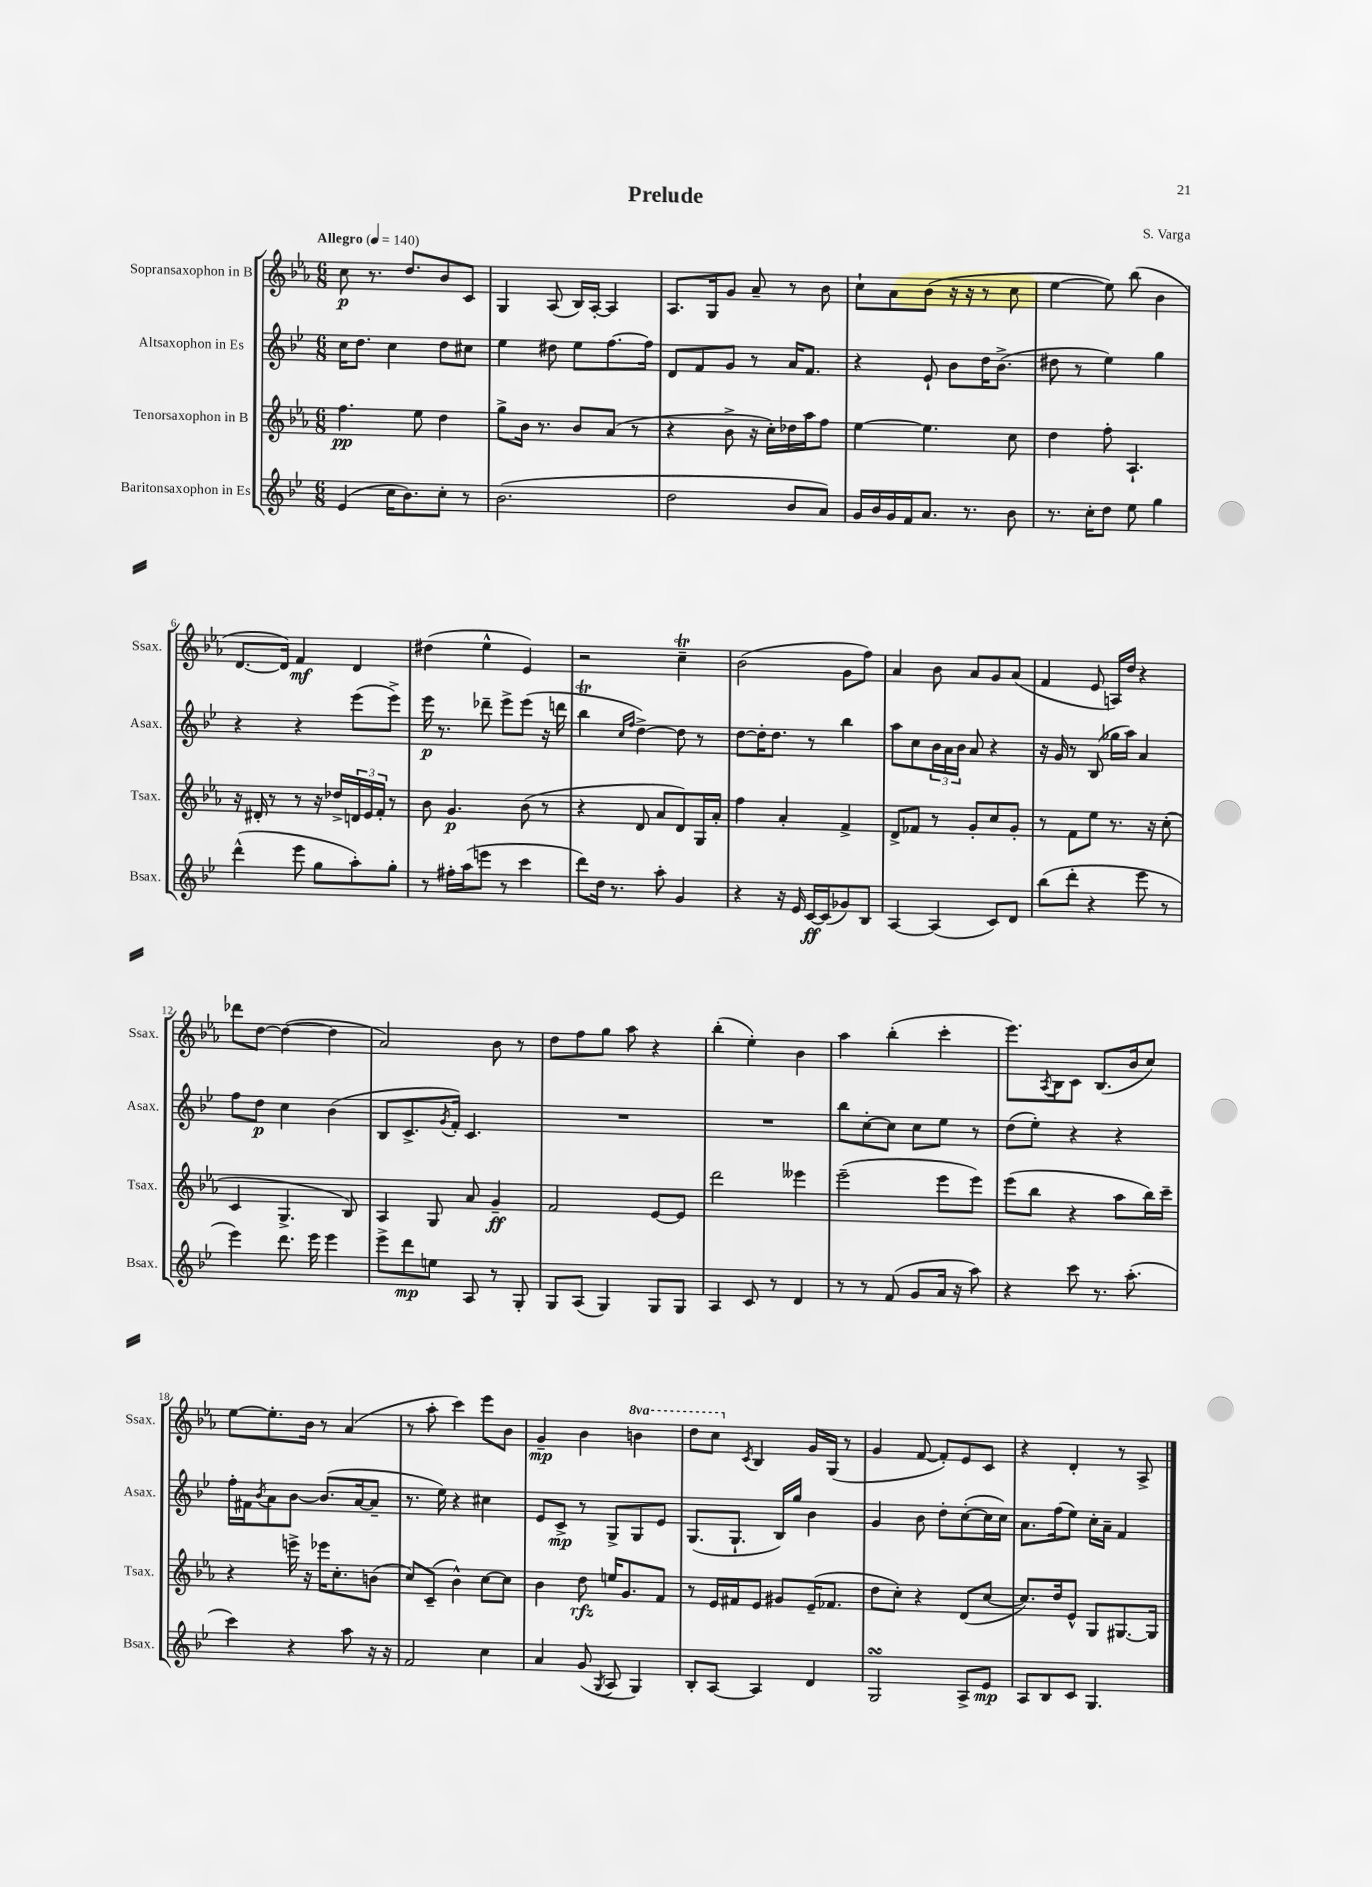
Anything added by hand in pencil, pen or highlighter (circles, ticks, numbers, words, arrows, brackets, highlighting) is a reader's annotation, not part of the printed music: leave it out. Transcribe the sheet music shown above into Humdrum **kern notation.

**kern	**kern	**kern	**kern
*staff4	*staff3	*staff2	*staff1
*clefG2	*clefG2	*clefG2	*clefG2
*k[b-e-]	*k[b-e-a-]	*k[b-e-]	*k[b-e-a-]
*M6/8	*M6/8	*M6/8	*M6/8
*MM140	*MM140	*MM140	*MM140
(4e-/	4.ff\	16cc\LK	8cc\
.	.	8.dd\J	.
.	.	.	8.r
16cc\LK	.	4cc\	.
8.b-\)	.	.	8.dd/L
.	8ee-\	.	.
8cc'\J	4dd\	8dd\L	8b-/
8r	.	8cc#\J	8c/J
=	=	=	=
(2.b-\	8gg^\L	4ee-\	4G/
.	16b-\Jk	.	.
.	8.r	.	.
.	.	8dd#\	(8A-/
.	8b-/L	8ee-\L	16B-/LL)
.	.	.	[16A-'/JJ
.	(8a-/J	[8.ff\	4A-/]
.	8r	.	.
.	.	16ff\]Jk	.
=	=	=	=
2dd\	4r	8d/L	8.A-/L
.	.	8f/	.
.	.	.	16G/k
.	8b-^\	8g/J	8g/J
.	16r	8r	8a-~/
.	16cc'\LL)	.	.
8b-/L	16dd-\	16a/LK	8r
.	16aa-\J	8.f/J	.
8a/J)	8ff\J	.	8b-\
=	=	=	=
16g/LL	[4ee-\	4r	8cc`\L
16b-/	.	.	.
16g/	.	.	8a-\
16f/J	.	.	.
8.a/J	4.ee-\]	8e-`/	(8b-\J
.	.	8b-\L	16r
8.r	.	.	16r
.	.	16dd\K	8r
.	.	(8.b-^\J	.
8b-\	8cc\	.	8cc\
=	=	=	=
8.r	4dd\	8dd#\	[4ee-\
.	.	8r	.
16cc'\LK	.	.	.
8dd\J	8ff'\	4ee-\)	8ee-\])
8ee-\	4.A-`/	.	(8bb-\
4gg\	.	4gg\	4b-\
=	=	=	=
(4ddd^^\	16r	4r	[8.d/L
.	16d#'/	.	.
.	8r	.	.
.	.	.	16d/]Jk)
8eee-\	8r	4r	4f/
8gg\L	16r	.	.
.	16dd-^/LL	.	.
8aa'\)	24d/	(8eee-\L	4d/
.	24e-/	.	.
.	24f'/JJ	.	.
8gg'\J	8r	8eee-^\J)	.
=	=	=	=
8r	8b-\	16eee-\	(4dd#\
.	.	8.r	.
16ff#'\LL	4.g/	.	.
(16aa\J	.	.	.
8eee\J	.	8ddd-~\	4ee-^^\
8r	.	8eee-^\L	.
4ccc\	(8b-\	(8eee-\J	4e-/)
.	8r	16r	.
.	.	16ddd\	.
=	=	=	=
8ddd\L)	4r	4bb-\	2r
16dd\Jk	.	.	.
8.r	.	.	.
.	.	16qqcc/LL	.
.	.	16qqff/JJ	.
.	8d/	[4dd^\)	.
8aa'\	8a-/L	.	.
4g/	8d/)	8dd\]	4cc~\
.	16G/L	8r	.
.	16a-'/JJ	.	.
=	=	=	=
4r	4ff\	[8dd\L	(2b-\
.	.	16dd'\]K	.
.	.	8.dd\J	.
16r	4a-'/	.	.
16e-/	.	.	.
[16c/LL	.	8r	.
(16c/]J	.	.	.
8g-/)	4f^/	4bb-\	8g\L
8B-/J	.	.	8ff\J)
=	=	=	=
[4A/	8d^/L	8aa\L	4a-/
.	8f-/J	8cc\	.
(4A/]	8r	24b-\L	8b-\
.	.	24a\	.
.	.	24b-\JJ	.
.	8g'/L	8a/	8a-/L
8c/L)	8cc/	4r	8g/
8d/J	8g'/J	.	(8a-/J
=	=	=	=
(8bb-\L	8r	16r	4f/
.	.	16g/	.
8ddd'\J	8f\L	8r	.
4r	8ee-\J	(8B-/	8e-/
.	8.r	16gg-\LL	16A/LL)
.	.	16aa\JJ)	16dd/JJ
8eee-\	.	4a/	4r
.	16r	.	.
8r	(8cc'\	.	.
=	=	=	=
4eee-\)	4c/	8ff\L	8ddd-\L
.	.	8dd\J	[8dd\J
8.ddd\	4.G^/	4cc\	(4dd\_
16eee-\	.	.	.
4eee-\	.	(4b-\	4dd\]
.	8B-/)	.	.
=	=	=	=
8eee-^\L	4A-/	8B-/L	2a-/)
8ddd\	.	8.c^/	.
8ee\J	8G/	.	.
.	.	8qg/	.
.	.	16f'/Jk)	.
8A/	8a-/	4.c/	.
8r	4g~/	.	8b-\
8G'/	.	.	8r
=	=	=	=
8G/L	2f/	2.r	8dd\L
(8A/J	.	.	8ff\
4G/)	.	.	8gg\J
.	.	.	8aa-\
8G/L	[8e-/L	.	4r
8G/J	8e-/]J	.	.
=	=	=	=
4A/	2ddd\	2.r	(4bb-'\
8c/	.	.	4ee-'\)
8r	.	.	.
4d/	4eee--\	.	4b-\
=	=	=	=
8r	(2eee-~\	8bb-\L	4aa-\
8r	.	[8cc'\	.
(8f/	.	8cc\]J	(4bb-'\
8g/L	.	8cc\L	.
16a/Jk	8eee-\L	8ee-\J	4ccc'\
16r	.	.	.
8aa\)	8eee-\J)	8r	.
=	=	=	=
4r	(8eee-\L	(8dd\L	8.eee-\L)
.	8bb-\J	8ee-'\J)	.
.	.	.	8qA-/
.	.	.	16B-\k
8ccc\	4r	4r	8c\J
8.r	.	.	(8.B-/L
.	8aa-\L	4r	.
(8.aa'\	.	.	16b-/k
.	16bb-\L)	.	8cc/J)
.	16ccc~\JJ	.	.
=	=	=	=
4ccc\)	4r	16ff'\LL	[8ee-\L
.	.	16f#\J	.
.	.	8qb-/	.
.	.	8a\	8.ee-'\]
4r	16eee^\	[8b-\J	.
.	16r	.	16b-\Jk
.	16eee-\LK	(8.b-/]L	8r
.	8.cc'\	.	.
8aa\	.	.	(4a-/
.	.	[16a/k	.
16r	(8b\J	8a~/]J	.
16r	.	.	.
=	=	=	=
2f/	8cc/L)	8.r	8r
.	(8c~/J	.	8aa-'\
.	.	16ee-\)	.
.	4b-^^\)	4r	4ccc\)
4cc\	[8cc\L	4cc#\	8eee-\L
.	8cc\]J	.	8b-\J
=	=	=	=
4a/	4b-\	8e-/L	4g~/
.	.	8c^/J	.
(8g/	8dd\	8r	4b-\
8qG/	.	.	.
8A/	16ee/LK	8G^/L	.
.	8.g/	.	.
4G/)	.	8G/	4bb\
.	8f/J	8e-/J	.
=	=	=	=
8B-'/L	8r	(8.G/L	8ddd\L
[8A/J	16e-/LL	.	8ccc\J
.	16f#/J	8.G`/J	.
.	.	.	8qc/
4A/]	8e-/J	.	4B-/
.	8g#/L	16B-/LL)	.
.	.	16gg/JJ	.
4d/	(16e-~/K	4b-\	16g/LL
.	8.f-/J	.	(16G/JJ
.	.	.	8r
=	=	=	=
2G/	8dd\L	4g/	4g/
.	8cc'\J)	.	.
.	4r	8b-\	[8f/
.	.	8dd'\L	8f'/]L)
8A^/L	(8d/L	([8cc'\	8e-/
8e-/J	[8cc/J	16cc\]L	8c/J
.	.	16cc\JJ)	.
=	=	=	=
8A/L	8.cc/]L)	8.a\L	4r
8B-/	.	.	.
.	16dd/k	(16ff\k	.
8c/J	8e-^^/J	8ee-\J)	4d'/
4.G/	8G/L	16cc'\LL	.
.	.	16a~\JJ	.
.	[8.G#/	4f/	8r
.	.	.	8A-^/
.	16G#/]Jk	.	.
==	==	==	==
*-	*-	*-	*-
